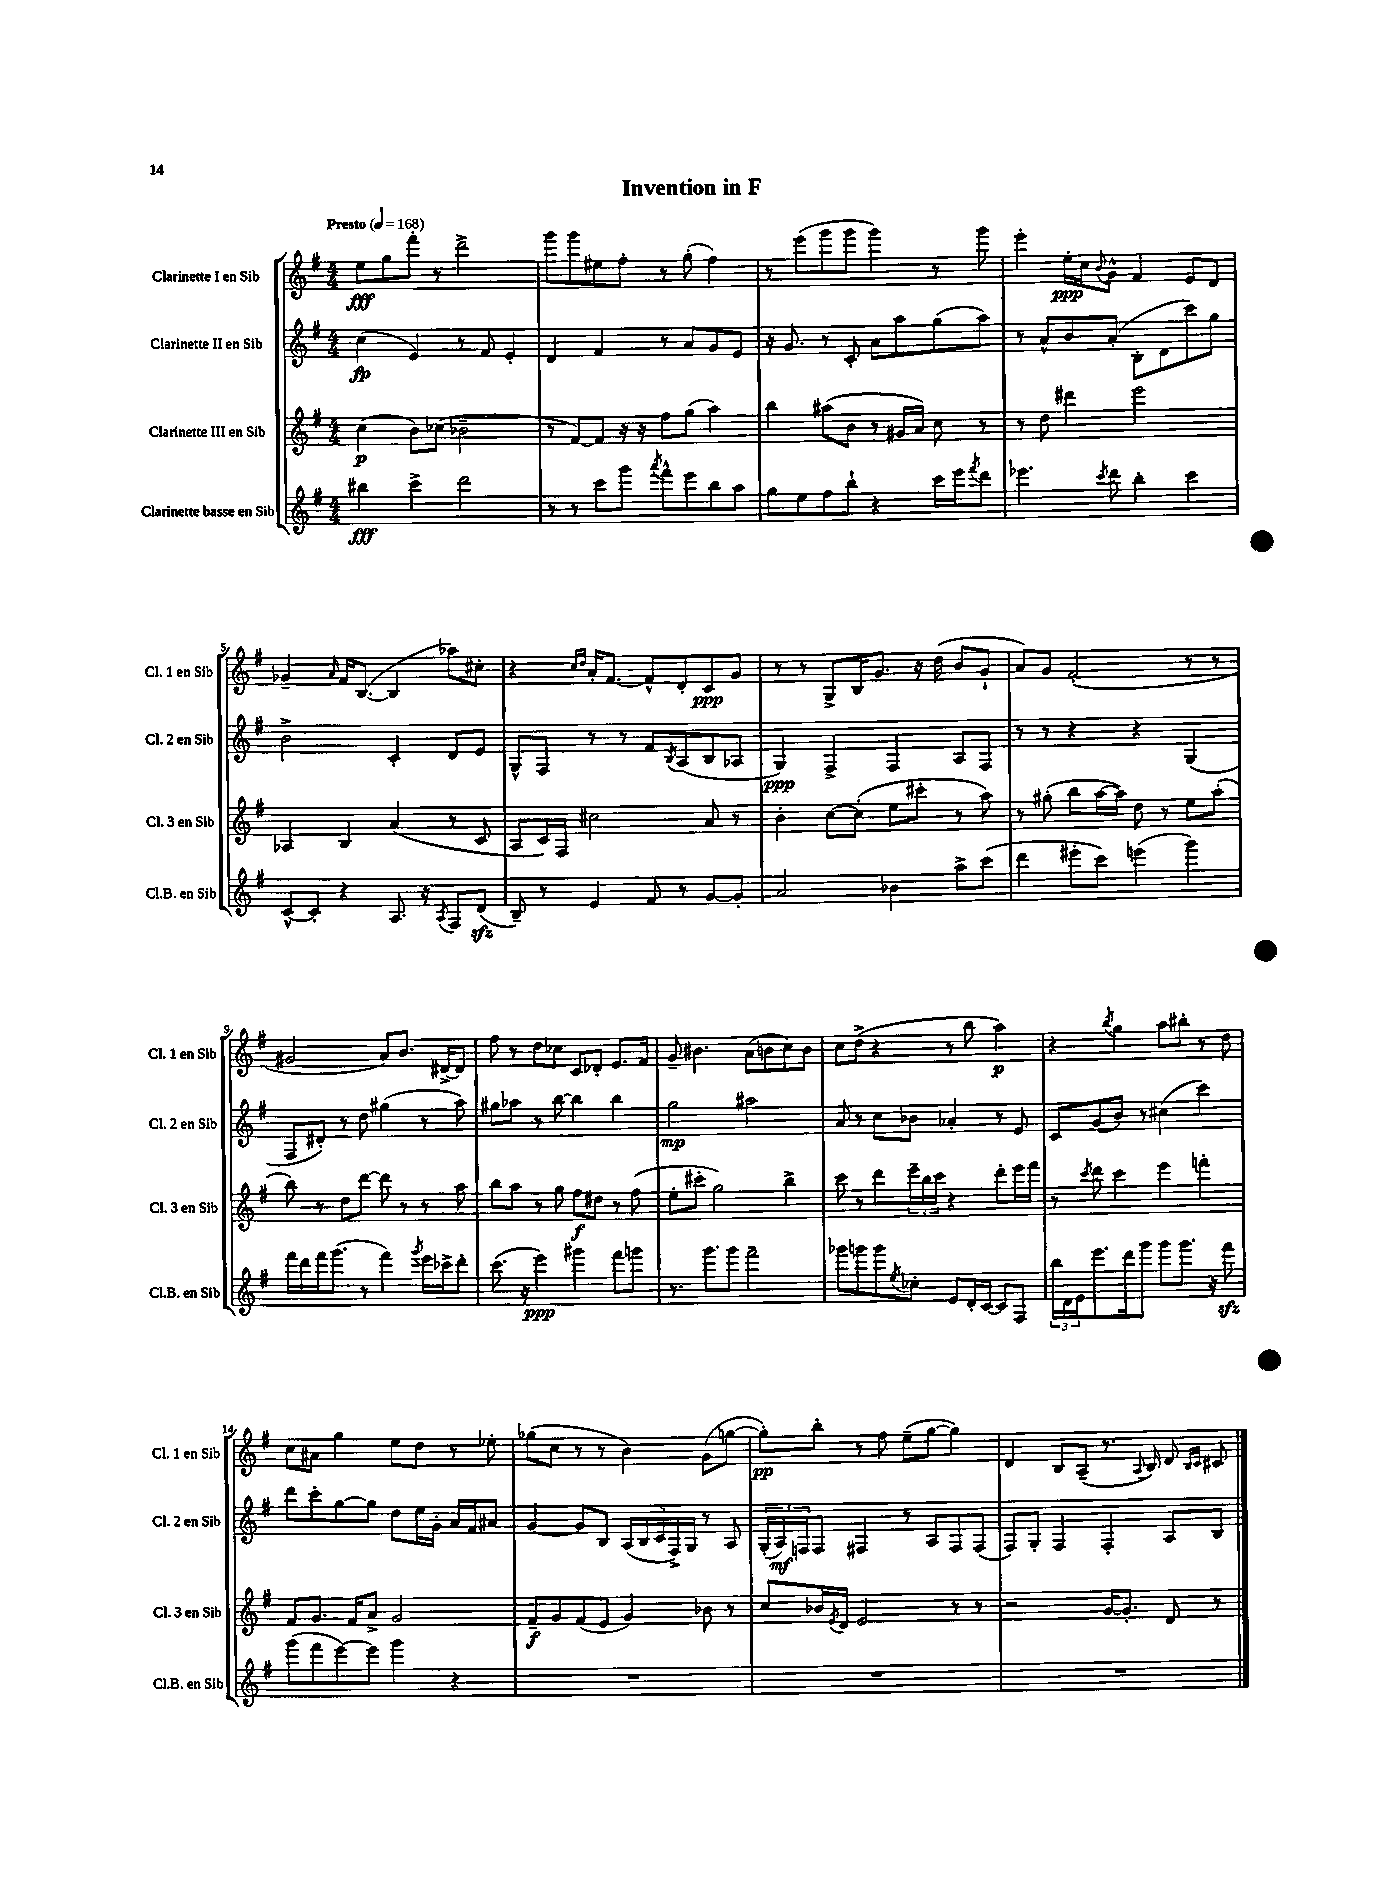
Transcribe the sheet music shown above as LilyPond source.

\header { title = "Invention in F" }
<<
\new StaffGroup <<
\new Staff = "s0" \with { instrumentName = "Clarinette I en Sib" shortInstrumentName = "Cl. 1 en Sib" } {
    \clef treble \key g \major \numericTimeSignature \time 4/4 \tempo "Presto" 4 = 168
    e''8\fff g''8 fis'''8-. r8 d'''2-> |
    g'''8 g'''8 eis''8 fis''8-. r8 g''8-.( fis''4) |
    r8 e'''8( g'''8 g'''8 g'''4) r8 g'''8 |
    e'''4-. e''16-.\ppp c''16 \appoggiatura { b'8 } g'8-^ fis'4 e'8 d'8 |
    ges'4-- \grace { a'16 } fis'16 b8.~( b4 aes''8) cis''8-. |
    r4 \grace { c''16 d''16 } a'16-. fis'8.~ fis'8-^ d'8-. c'8\ppp g'8 |
    r8 r8 g8-> b16 g'8. r16 d''16( b'8 g'8-! |
    a'8) g'8 fis'2-.( r8 r8 |
    gis'2 a'8) b'8. dis'16~-> dis'8 |
    fis''8 r8 d''8 ces''8 c'8 des'8-. e'8. fis'16 |
    g'8-- bis'4. a'8( b'8 c''8) b'8 |
    c''8 d''8->( r4 r8 b''8 a''4\p) |
    r4 \acciaccatura { b''8 } g''4 a''8 bis''8-. r8 d''8 |
    c''8 ais'8 g''4 e''8 d''8 r8 ees''8-. |
    ges''8( c''8 r8 r8 b'4) g'8( g''8~ |
    g''8-.\pp) b''8-. r8 fis''8 e''8--( g''8~ g''4) |
    d'4 b8 a8--( r8. \appoggiatura { a8 } b16) d'8 \grace { b16 c'16 } cis'8 \bar "|." |
}
\new Staff = "s1" \with { instrumentName = "Clarinette II en Sib" shortInstrumentName = "Cl. 2 en Sib" } {
    \clef treble \key g \major \numericTimeSignature \time 4/4
    c''4\fp( e'4) r8 fis'8 e'4-. |
    d'4 fis'4 r8 a'8 g'8 e'8 |
    r16 g'8. r8 c'8-. a'8 a''8 g''8( a''8) |
    r8 a'8-^ b'8 a'8-.( b8-. d'8 c'''8) g''8 |
    b'2-> c'4-. d'8 e'8 |
    g8-^ fis8 r8 r8 fis'8 \acciaccatura { b8 } a8( b8 aes8 |
    g4\ppp) fis4-> fis4 a8 fis8 |
    r8 r8 r4 r4 g4( |
    fis8 dis'8-.) r8 d''8 gis''4( r8 a''8) |
    gis''8 aes''8 r8 b''8~ b''4 b''4 |
    g''2\mp ais''2 |
    a'8 r8 c''8 bes'8 aes'4-. r8 e'8 |
    c'8 g'8( b'8) r8 cis''4( c'''4) |
    d'''8 c'''8-. g''8~ g''8 d''8 e''16 g'16-. a'16 fis'16 ais'8 |
    g'4~ g'8 b8 \tuplet 5/4 { a16( b16 c'16 fis16->) g16 } r8 a8 |
    \tuplet 3/2 { g16-.( a16\mf) f16 } f8 fis4 r8 a8 fis8 fis8( |
    fis8) g8-. fis4 fis4-. a8 b8 \bar "|." |
}
\new Staff = "s2" \with { instrumentName = "Clarinette III en Sib" shortInstrumentName = "Cl. 3 en Sib" } {
    \clef treble \key g \major \numericTimeSignature \time 4/4
    c''4\p( b'8) ces''8( bes'2-- |
    r8 fis'8~) fis'8 r16 r16 fis''8 g''8( a''4) |
    b''4 ais''8( b'8 r8 gis'16 a'16) c''8 r8 |
    r8 d''8 dis'''4 e'''2 |
    aes4 b4 a'4( r8 c'8 |
    a8 c'16) fis16 cis''2 a'8 r8 |
    b'4-. c''8~ c''8-.( e''8 cis'''8-. r8 a''8) |
    r8 gis''8-.( b''8 a''16~ a''16) d''8 r8 e''8 a''8-.( |
    b''8) r8 d''8 d'''8~ d'''8 r8 r8 a''8 |
    b''8 a''8 r8 g''8 fis''8\f dis''8 r8 fis''8( |
    e''8-. cis'''8-. g''2) b''4-> |
    c'''8 r8 d'''8 \tuplet 3/2 { e'''16-- b''16 c'''16 } r4 d'''8-. e'''16 fis'''16 |
    r8 \acciaccatura { c'''8 } d'''8 c'''4 e'''4 f'''4-. |
    fis'8 g'8. fis'16 a'8-> g'2 |
    fis'8--\f g'8 fis'8( e'8 g'4) bes'8 r8 |
    c''8 bes'16 \acciaccatura { e'8 } d'16 e'2 r8 r8 |
    r2 g'16~ g'8.-. d'8 r8 \bar "|." |
}
\new Staff = "s3" \with { instrumentName = "Clarinette basse en Sib" shortInstrumentName = "Cl.B. en Sib" } {
    \clef treble \key g \major \numericTimeSignature \time 4/4
    bis''4\fff c'''4-> d'''2 |
    r8 r8 c'''8 g'''8 \acciaccatura { a'''8 } fis'''8-^ e'''8 b''8 a''8 |
    g''8 e''8 fis''8 b''8-! r4 c'''16 e'''16 \acciaccatura { fis'''8 } d'''8 |
    ees'''4. \acciaccatura { c'''8 } d'''8 b''4-. c'''4 |
    c'8~-^ c'8-. r4 a8. r16 \acciaccatura { a8 } fis8 d'8\sfz( |
    b8--) r8 e'4 fis'8 r8 g'8~ g'8-. |
    a'2 bes'4 a''8-> c'''8( |
    d'''4 eis'''8-. c'''8) e'''4( g'''4) |
    fis'''16 d'''16 fis'''16 g'''8.( r8 fis'''4) \acciaccatura { g'''8 } e'''16 ces'''16-> d'''8-. |
    c'''8.( r16 e'''4\ppp) gis'''4 fis'''8 g'''8 |
    r8. g'''8. g'''8 fis'''2-- |
    ges'''8 g'''8 g'''8 \acciaccatura { e''8 } ces''8-. e'8 d'16-. c'16~ c'8 fis8 |
    \tuplet 3/2 { b''16 d'16 e'16 } e'''8. d'''16 g'''8 g'''8 g'''8. r16 fis'''8\sfz |
    g'''8( fis'''8 e'''8~) e'''8 g'''4 r4 |
    R1 |
    R1 |
    R1 \bar "|." |
}
>>
>>
